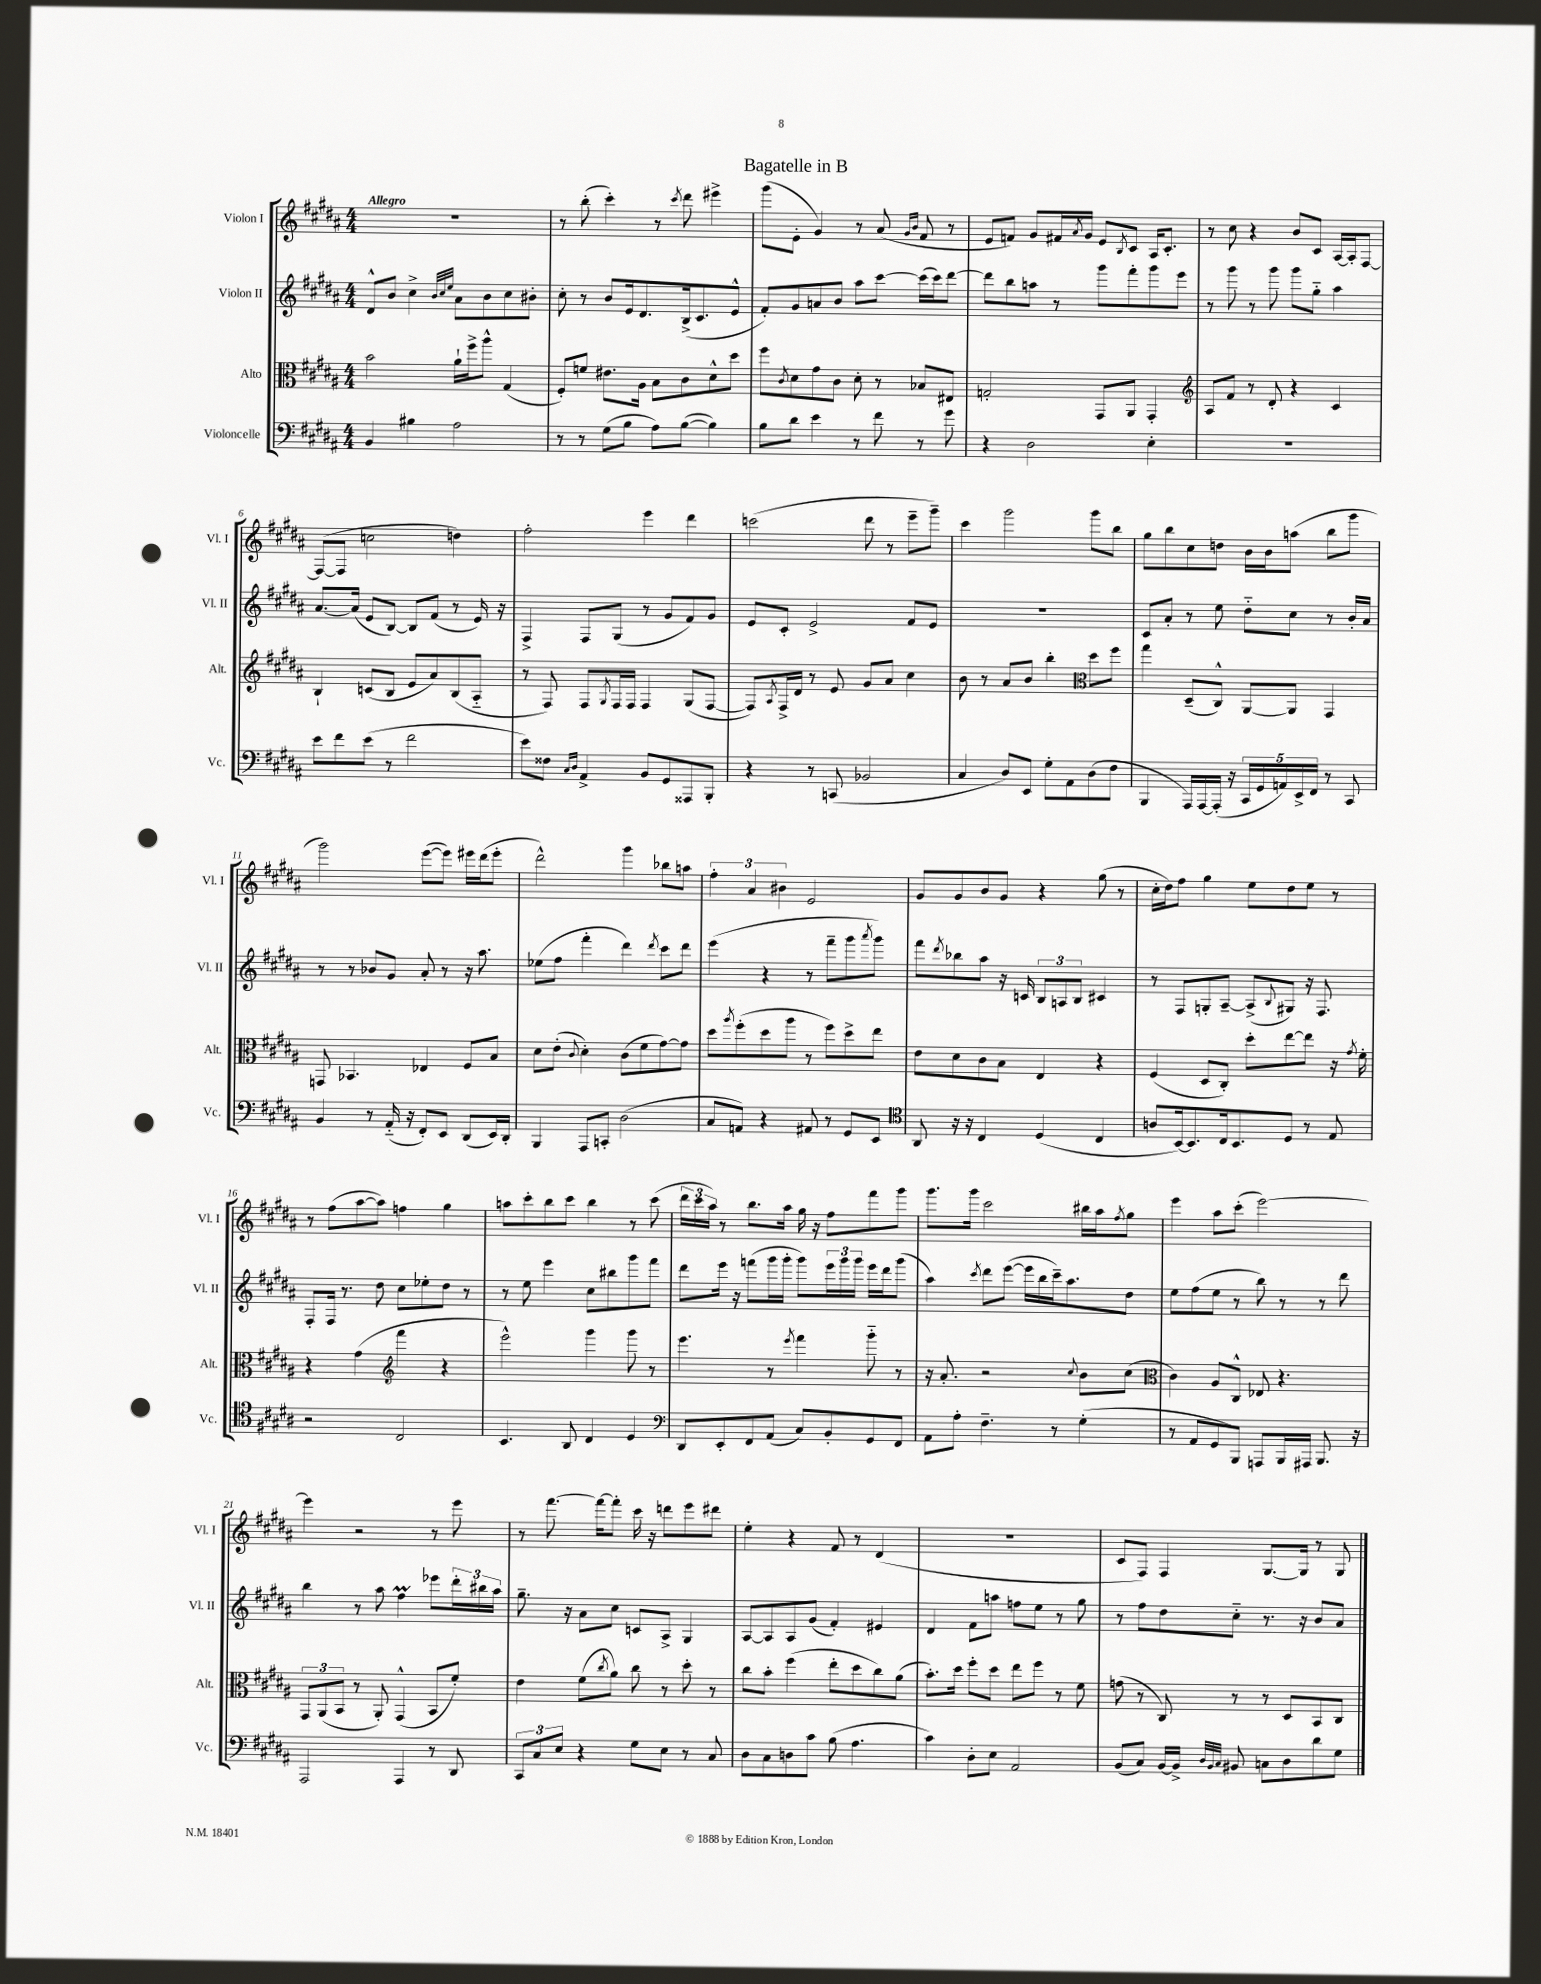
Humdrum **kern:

**kern	**kern	**kern	**kern
*staff4	*staff3	*staff2	*staff1
*clefF4	*clefC3	*clefG2	*clefG2
*k[f#c#g#d#a#]	*k[f#c#g#d#a#]	*k[f#c#g#d#a#]	*k[f#c#g#d#a#]
*M4/4	*M4/4	*M4/4	*M4/4
4BB	2b	8d#^^	1r
.	.	8b	.
4B#	.	4cc#^	.
.	.	32qqb	.
.	.	32qqcc#	.
.	.	32qqee	.
2A#	16a#`	8a#	.
.	16ff#^	.	.
.	8aa#^^	8b	.
.	(4G#	8cc#	.
.	.	8b#'	.
=	=	=	=
8r	8F#')	8cc#'	8r
8r	8f	8r	(8bb'
(8G#	8.e#	8b	4ccc#')
8B	.	16e	.
.	16A#	8.d#	.
8A#)	8B	.	8r
.	.	.	8qccc#
([8B	8c#	(16B^	8ddd#
.	.	8.c#	.
4B])	8d#^^	.	4eee#^
.	8dd#	8e^^	.
=	=	=	=
8B	8ff#	8f#')	(8ggg#
.	8qc#	.	.
8d#	8d#	8g#	8e'
4e	8g#	8a	4g#)
.	8c#	8b	.
8r	8d#'	8aa#	8r
8f#	8r	[8ccc#	(8a#
.	.	.	16qqg#
.	.	.	16qqb
8r	8B-	(16ccc#]	8f#
.	.	16ccc#)	.
8g#	8E#	[8ddd#	8r
=	=	=	=
4r	2G'	8ddd#]	8e
.	.	8bb	8f)
2D#	.	8aa	8g#
.	.	8r	16f#
.	.	.	8qa#
.	.	.	16g#
.	8GG#	8ggg#	8e
.	.	.	8qB
.	8AA#	8fff#'	8c#
4E'	4GG#'	8ggg#	16A#
.	.	.	8.c#'
.	.	8eee	.
=	=	=	=
*	*clefG2	*	*
1r	8A#	8r	8r
.	8f#	8ggg#	8cc#
.	8r	8r	4r
.	8d#'	8ggg#	.
.	4r	8ggg#	8b
.	.	8gg#'~	8c#
.	4c#	4aa#	[16A#
.	.	.	16A#']
.	.	.	[8F#
=	=	=	=
8e	4B`	[8.a#	(8F#_
8f#	.	.	8F#]
.	.	(16a#]	.
(8e	(8c	8e	2cc
8r	8B	[8B)	.
2f#	8e	8B]	.
.	8a#)	(8f#	.
.	(8B	8r	4dd)
.	8A#'~	16e)	.
.	.	16r	.
=	=	=	=
8e)	8r	4F#^	2ff#'
8F##	8F#)	.	.
16qqC#	.	.	.
16qqD#	.	.	.
4AA#^	8F#	8F#	.
.	8qG#	.	.
.	16F#	(8G#	.
.	16F#	.	.
8BB	4F#	8r	4eee
8GG#	.	8g#	.
8AAA##	(8G#	8f#)	4ddd#
8BBB'	[8F#	8g#	.
=	=	=	=
4r	8F#])	8e	(2ccc
.	8qA#	.	.
.	16F#^	8c#'	.
.	16d#	.	.
8r	8r	2e^	.
(8CC	8e	.	.
2BB-	8g#	.	8ddd#
.	8a#	.	8r
.	4cc#	8f#	8eee~
.	.	8e	8ggg#~)
=	=	=	=
4C#	8b	1r	4ccc#
.	8r	.	.
8D#)	8a#	.	2ggg#
8EE	8b	.	.
8G#'	4bb'	.	.
8AA#	.	.	.
*	*clefC3	*	*
(8D#	8dd#	.	8ggg#
8F#	8ff#	.	8bb
=	=	=	=
4BBB	4gg#	8c#	8gg#
.	.	8a#'	8bb
16AAA#)	(8D#~	8r	8cc#
[16AAA#	.	.	.
(16AAA#']	8C#^^)	8ee	8dd
16r	.	.	.
20CC#	[8AA#	8dd#'~	16b
20GG#	.	.	.
.	.	.	16b
20AA)	.	.	.
.	8AA#]	8cc#	(8aa
20EE^	.	.	.
20FF#	.	.	.
8r	4GG#	8r	8bb
8CC#	.	16b'	8ggg#
.	.	16a#	.
=	=	=	=
4BB	8GG	8r	2ggg#)
.	4.BB-	8r	.
8r	.	8b-	.
(16AA#'~	.	8g#	.
16r	.	.	.
8FF#')	4E-	8a#'	([8eee
8EE	.	8r	8eee])
(8DD#	8F#	16r	16eee#
.	.	8.aa#	(16ddd#
16EE)	8B	.	8eee#'
16DD#'	.	.	.
=	=	=	=
4BBB	8d#	(8ee-	2ddd#^^)
.	(8e'	8ff#	.
.	8qqc#	.	.
8AAA#	4d#')	4fff#'	.
8CC'	.	.	.
(2D#	(8c#	4ddd#)	4ggg#
.	8f#	.	.
.	.	8qddd#	.
.	[8g#)	8ccc#	8bb-
.	8g#]	8ddd#	8aa
=	=	=	=
8C#	8dd#	(4eee	6ff#'
.	8qaa#	.	.
8AA)	(8ff#'	.	.
.	.	.	6a#
4r	8dd#	4r	.
.	.	.	6b#
.	8aa#	.	.
8AA#	8r	8r	2e
8r	8ff#)	8fff#~	.
8GG#	8dd#^	8ggg#	.
.	.	8qaaa#	.
8EE	8ee	8ggg#)	.
=	=	=	=
*clefC4	*	*	*
8AA#	8e	8fff#	8g#
.	.	8qddd#	.
16r	8d#	8bb-	8g#
16r	.	.	.
4C#	8c#	8aa#	8b
.	8B	16r	8g#
.	.	16c	.
(4D#	4E	12B	4r
.	.	12A	.
.	.	12B	.
4C#	4r	4c#	(8gg#
.	.	.	8r
=	=	=	=
8A	(4F#	8r	16cc#'
.	.	.	16dd#)
[16BB)	.	8F#	8ff#
8.BB]	.	.	.
.	8D#	8G'	4gg#
16C#	8C#')	[8A#~	.
8.BB	.	.	.
.	8dd#'	(8A#^]	8ee
.	.	8qqB	.
8D#	[8ee	8G#)	8dd#
8r	8ee]	16r	8ee
.	.	8.F#	.
8E	16r	.	8r
.	8qg#	.	.
.	16f#'	.	.
=	=	=	=
2r	4r	8F#'	8r
.	.	16F#	(8ff#
.	.	8.r	.
.	(4g#	.	[8aa#
.	.	8dd#	8aa#])
*	*clefG2	*	*
2C#	4fff#	8cc#	4ff
.	.	8ee-'	.
.	4r	8dd#	4gg#
.	.	8r	.
=	=	=	=
4.BB	2eee^^)	8r	8aa
.	.	8ee	8ccc#'
.	.	4eee	8bb
8AA#	.	.	8ccc#
4C#	4ggg#	8cc#	4bb
.	.	8bb#	.
4D#	8ggg#	8ggg#	8r
.	8r	8fff#	(8ccc#
=	=	=	=
*clefF4	*	*	*
8DD#	4.eee	8ddd#	24ddd#
.	.	.	24ccc#
.	.	.	24aa#)
8EE'	.	16eee	8r
.	.	16r	.
8FF#	.	(8fff	8.bb
(8AA#	8r	16ggg#	.
.	.	16ggg#'	16aa#
.	8qeee	.	.
8C#)	4fff#	8ggg#)	16gg#
.	.	.	16r
8BB'	.	24eee	8ff#
.	.	24ggg#	.
.	.	24ggg#	.
8GG#	8ggg#'~	16eee	8fff#
.	.	16ddd#	.
8FF#	8r	(8ggg#	8ggg#
=	=	=	=
8AA#	16r	4aa#)	8.ggg#
.	8.a#'	.	.
8A#'	.	.	.
.	.	.	16ggg#
.	.	8qccc#	.
4.F#~	2r	8ddd#	2ccc#
.	.	([8eee	.
.	.	16eee]	.
.	.	16bb	.
8r	.	16ccc#~)	.
.	.	8.aa#	.
.	8qqcc#	.	.
(4G#'	8b	.	16bb#
.	.	.	16aa#
.	.	.	8qff#
.	(8cc#	8dd#	8gg#
=	=	=	=
*	*clefC3	*	*
8r	4c#)	8ee	4eee
8AA#	.	(8ff#	.
8GG#	8A#	8ee	8aa#
8BBB)	8C#^^	8r	(8ccc#'
8AAA	8E-	8bb)	[2eee)
16BBB	4.r	8r	.
16AAA#	.	.	.
8.BBB	.	8r	.
.	.	8ddd#	.
16r	.	.	.
=	=	=	=
2AAA#	12GG#	4bb	4eee]
.	(12AA#	.	.
.	12BB	.	.
.	8r	8r	2r
.	8AA#')	8aa#	.
4AAA#	(4GG#^^	4ff#	.
8r	8BB	8eee-	8r
8DD#	8f#')	24ddd#'	8eee
.	.	24bb#	.
.	.	24aa#	.
=	=	=	=
12CC#	4e	8.gg#~	8r
12C#	.	.	.
.	.	.	[8.fff#
12E	.	.	.
.	.	16r	.
4r	(8f#	8a#	.
.	.	.	16fff#_
.	8qcc#	.	.
.	8a#)	8cc#	8fff#']
8G#	8cc#	8c	16ccc#
.	.	.	16r
8E	8r	8A#^	8ddd
8r	8dd#'	4G#	8eee
8C#	8r	.	8ddd#
=	=	=	=
8D#	8cc#	[8A#	4ee'
8C#	8b'	8A#]	.
8D	(4ff#	8A#	4r
8c#	.	(8g#	.
(8B	8ee'	4f#')	8f#
4.A#	8dd#	.	8r
.	8cc#)	4e#	(4d#
.	(8a#	.	.
=	=	=	=
4c#)	8.b')	4d#	1r
.	16dd#	.	.
8D#'	8ff#'	8f#	.
8E	8dd#	8aa	.
2AA#	8ee	8ff	.
.	8ff#	8ee	.
.	8r	8r	.
.	8f#	8gg#	.
=	=	=	=
(8BB	(8g	8r	8c#
8C#)	8r	8ff#	8F#)
[16BB	8C#)	8dd#	4F#
16BB^]	.	.	.
32qqD#	.	.	.
32qqBB	.	.	.
32qqC#	.	.	.
8BB#	8r	8cc#'~	.
8C	8r	8.r	[8.G#
8D#	8D#	.	.
.	.	16r	16G#]
8d#	8BB	8b	8r
8G#	8C#	8a#	8G#
==	==	==	==
*-	*-	*-	*-
